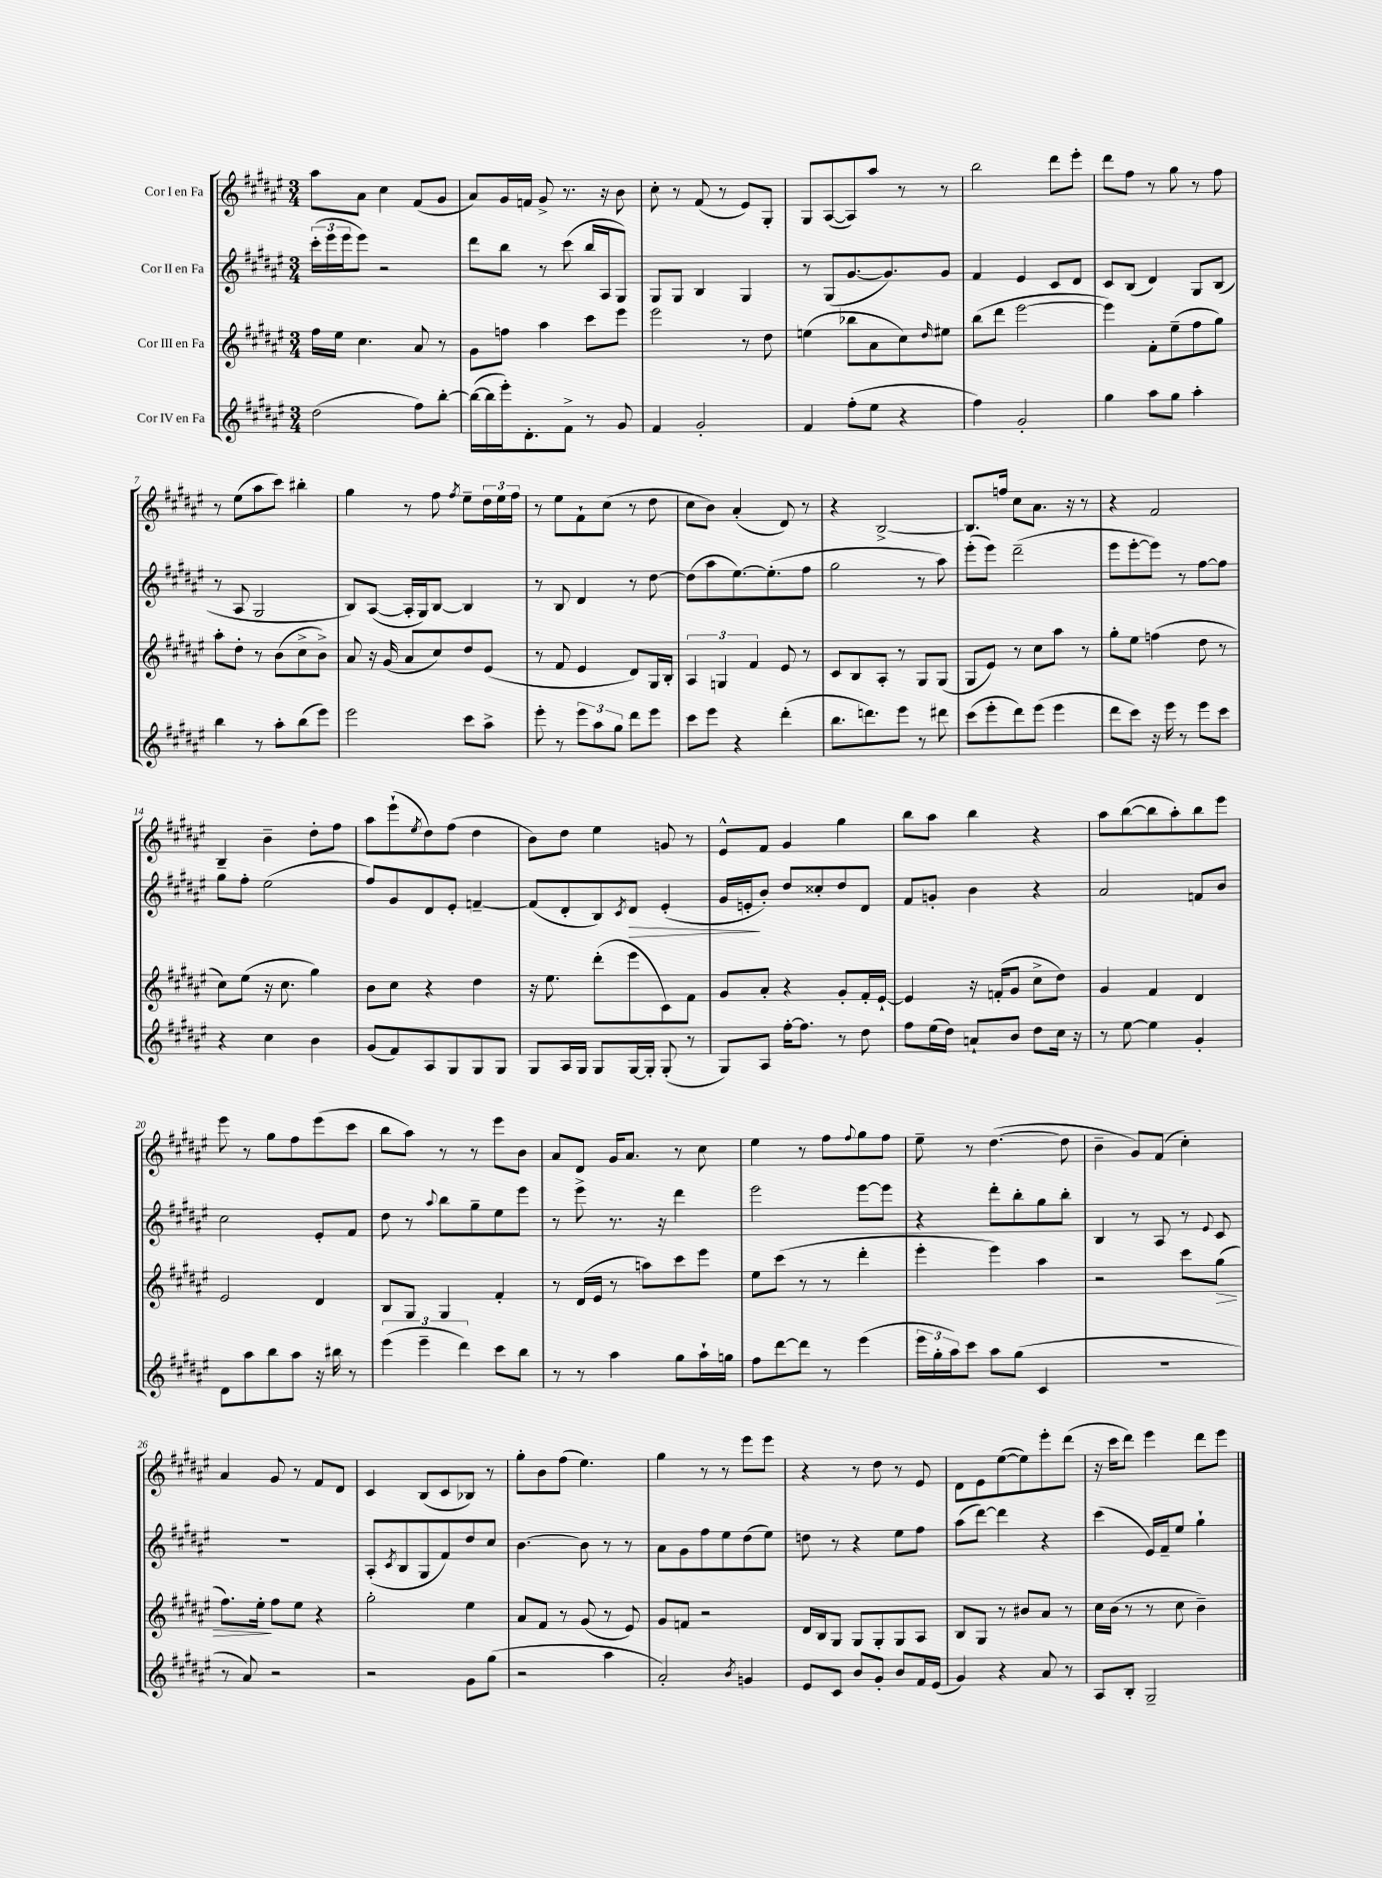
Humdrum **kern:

**kern	**kern	**kern	**kern
*staff4	*staff3	*staff2	*staff1
*clefG2	*clefG2	*clefG2	*clefG2
*k[f#c#g#d#a#e#]	*k[f#c#g#d#a#e#]	*k[f#c#g#d#a#e#]	*k[f#c#g#d#a#e#]
*M3/4	*M3/4	*M3/4	*M3/4
(2dd#\	16ff#\LL	(24ccc#'\LL	8aa#\L
.	.	24eee#\	.
.	16ee#\JJ	.	.
.	.	24eee#\J	.
.	4.cc#\	8eee#\J)	8a#\J
.	.	2r	4cc#\
8ff#\L)	8a#/	.	(8f#/L
[8bb'\J	8r	.	8g#/J
=	=	=	=
(16bb\_LL	8g#\L	8ddd#\L	8a#/L)
16bb\]	.	.	.
16eee#'\J)	8ff\J	8bb\J	16g#/L
8.d#'\	.	.	16f/JJ
.	4aa#\	8r	8g#^/
8f#^\J	.	(8ccc#\	8.r
8r	8ccc#\L	16bb/LL	.
.	.	16A#/J	16r
8g#/	8eee#\J	8G#/J)	8b\
=	=	=	=
4f#/	2eee#\	8G#/L	8cc#'\
.	.	8G#/J	8r
2g#'/	.	4B/	(8f#/
.	.	.	8r
.	8r	4G#/	8e#/L)
.	8dd#\	.	8G#'/J
=	=	=	=
4f#/	(4ee\	8r	8G#/L
.	.	(8G#/L	([8A#/
(8ff#'\L	8bb-\L	[8.g#/	8A#/])
8ee#\J	8a#\	.	8aa#/J
.	.	8.g#/])	.
4r	8cc#\)	.	8r
.	16qqdd#/	.	.
.	8ee#\J	8g#/J	8r
=	=	=	=
4ff#\)	(8bb\L	4f#/	2bb\
.	8ddd#\J	.	.
2g#'/	[2eee#\	4e#/	.
.	.	8c#/L	8ddd#\L
.	.	8d#/J	8eee#'\J
=	=	=	=
4gg#\	4eee#\])	8c#/L	8ddd#\L
.	.	(8B/J	8ff#\J
8aa#\L	8f#'\L	4d#/)	8r
8gg#\J	(8ee#~\	.	8gg#\
4aa#'\	8ff#\	8G#/L	8r
.	8gg#\J)	(8B/J	8ff#\
=	=	=	=
4bb\	8aa#'\L	8r	8r
.	8dd#'\J	8A#/	(8ee#\L
8r	8r	2G#/	8aa#\
8aa#'\L	(8b\L	.	8ccc#\J)
(8bb\	8cc#^\	.	4bb#'\
8eee#\J)	8b^\J)	.	.
=	=	=	=
2eee#\	8a#/	8B/L)	4gg#\
.	16r	([8A#/J	.
.	(16g#/	.	.
.	8a#/L	16A#'/]LL	8r
.	.	16G#/J)	.
.	8cc#/)	[8B/J	8ff#\
.	.	.	8qff#/
8ccc#\L	8dd#/	4B/]	8ee#~\L
8aa#^\J	(8e#/J	.	24dd#\L
.	.	.	24ee#\
.	.	.	24ff#\JJ
=	=	=	=
8eee#'\	8r	8r	8r
8r	8f#/	8B/	8ee#\L
12eee#\L	4e#/	4d#/	8f#`\
12aa#\	.	.	.
.	.	.	(8cc#\J
12gg#\J	.	.	.
8ddd#\L	8d#/L)	8r	8r
8eee#\J	16G#/L	[8dd#\	8dd#\
.	16B'/JJ	.	.
=	=	=	=
8ccc#\L	6A#/	(8dd#\]L	8cc#\L
8eee#\J	.	8aa#\	8b\J)
.	6G/	.	.
4r	.	[8.ee#\)	(4a#'/
.	6f#/	.	.
.	.	(8.ee#'\]	.
(4ddd#'\	8e#/	.	8d#/)
.	8r	8ff#\J	8r
=	=	=	=
8.bb\L	8c#/L	2gg#\	4r
.	8B/	.	.
8.ddd\)	.	.	.
.	8A#'/J	.	[2B^/
8eee#\J	8r	.	.
8r	8G#/L	8r	.
8ddd#\	(8G#/J	8aa#\)	.
=	=	=	=
(8ccc#\L	8G#/L	(8eee#'\L	8.B/]L
8eee#'\	8e#/J)	8eee#\J)	.
.	.	.	16ff/Jk
8ddd#\)	8r	(2ddd#~\	8cc#\L
(8eee#\J	8cc#\L	.	8.a#\J
4eee#\	8aa#\J	.	.
.	.	.	16r
.	8r	.	8r
=	=	=	=
8ddd#\L	8gg#'\L	8eee#\L	4r
8ccc#\J)	8ee#\J	[8eee#'\	.
16r	(4ff\	8eee#\]J)	2f#/
16eee#\	.	.	.
8r	.	8r	.
8eee#\L	8dd#\	[8ff#\L	.
8ccc#\J	8r	8ff#\]J	.
=	=	=	=
4r	8cc#\L)	8gg#\L	4B~/
.	(8ee#\J	8ff#'\J	.
4cc#\	16r	(2ee#\	4b~\
.	8.cc#\	.	.
4b\	4gg#\)	.	8dd#'\L
.	.	.	8ff#\J
=	=	=	=
(8g#/L	8b\L	8ff#/L)	8aa#\L
8f#/)	8cc#\J	8g#/	(8eee#`\
.	.	.	8qee#/
8A#/	4r	8d#/	8dd#\)
8G#/	.	8e#'/J	(8ff#\J
8G#/	4dd#\	[4f~/	4dd#\
8G#/J	.	.	.
=	=	=	=
8G#/L	16r	(8f/]L	8b\L)
.	8.ee#\	.	.
16A#/L	.	8d#'/	8dd#\J
16G#/JJ	.	.	.
8G#/L	(8ddd#'\L	8B/)	4ee#\
.	.	8qc#/	.
[16G#/L	8eee#\	8d#/J	.
16G#'/]JJ	.	.	.
(8G#'/	8c#\)	(4e#'/	8g/
8r	8f#\J	.	8r
=	=	=	=
8G#/L)	8g#/L	16g#/LL	8e#^^/L
.	.	16e'/J	.
8A#/J	8a#'/J	8b'/J)	8f#/J
[16ff#'\LK	4r	8dd#/L	4g#/
8.ff#\]J	.	.	.
.	.	8cc##'/	.
8r	8g#'/L	8dd#/	4gg#\
8dd#\	16f#'/L	8d#/J	.
.	[16e#`/JJ	.	.
=	=	=	=
8ff#\L	4e#/]	8f#/L	8bb\L
(16ee#\L	.	8g'/J	8aa#\J
16dd#\JJ)	.	.	.
8a`/L	16r	4b\	4bb\
.	(16f'/LK	.	.
8b/J	8g#/J	.	.
8dd#\L	8cc#^\L	4r	4r
16cc#\Jk	8dd#\J)	.	.
16r	.	.	.
=	=	=	=
8r	4g#/	2a#/	8aa#\L
[8ee#\	.	.	([8bb\
4ee#\]	4f#/	.	8bb\]
.	.	.	8aa#'\)
4g#'/	4d#/	8f/L	8bb\
.	.	8b/J	8eee#\J
=	=	=	=
8d#\L	2e#/	2cc#\	8eee#\
8aa#\	.	.	8r
8bb\	.	.	8gg#\L
8aa#\J	.	.	8ff#\
16r	4d#/	8e#'/L	(8eee#\
16bb#\	.	.	.
8r	.	8f#/J	8ccc#\J
=	=	=	=
(6eee#\	8B/L	8dd#\	8bb\L
.	8G#/J	8r	8aa#\J)
6eee#~\	.	.	.
.	.	8qqaa#/	.
.	4G#/	8bb\L	8r
6ddd#\)	.	.	.
.	.	8gg#~\	8r
8ccc#\L	4f#'/	8ee#\	8eee#\L
8bb\J	.	8eee#\J	8b\J
=	=	=	=
8r	8r	8r	8a#/L
8r	(16d#/LL	8eee#^\	8d#/J
.	16e#/JJ	.	.
4aa#\	8r	8.r	16g#/LK
.	.	.	8.a#/J
.	8aa\L)	.	.
.	.	16r	.
8gg#\L	8ccc#\	4ddd#\	8r
16aa#`\L	8eee#\J	.	8cc#\
16gg\JJ	.	.	.
=	=	=	=
8ff#\L	8ee#\L	2eee#\	4ee#\
[8ddd#\	(8ccc#\J	.	.
8ddd#\]J	8r	.	8r
8r	8r	.	8ff#\L
.	.	.	8qqff#/
(4eee#\	4ddd#'\	[8eee#\L	8gg#\
.	.	8eee#\]J	8ff#\J
=	=	=	=
24eee#\LL	4eee#'\	4r	8ee#~\
24gg#'\	.	.	.
24aa#\J)	.	.	.
8ccc#\J	.	.	8r
8aa#\L	4eee#\)	8ddd#'\L	([4.dd#\
(8gg#\J	.	8bb'\	.
4c#/	4aa#\	8gg#\	.
.	.	8bb'\J	8dd#\]
=	=	=	=
2.r	2r	4B/	4b~\
.	.	8r	8g#/L)
.	.	8A#/	(8f#/J
.	8ccc#\L	8r	4cc#'\)
.	.	8qqe#/	.
.	(8gg#\J	8c#/	.
=	=	=	=
8r	8.ff#\L)	2.r	4a#/
8a#/)	.	.	.
.	16ee#'\Jk	.	.
2r	8ff#\L	.	8g#/
.	8ee#\J	.	8r
.	4r	.	8f#/L
.	.	.	8d#/J
=	=	=	=
2r	2gg#'\	(8A#'/L	4c#/
.	.	8qc#/	.
.	.	8B/	.
.	.	8G#/	(8B/L
.	.	8f#/)	8c#/
8g#\L	4ee#\	8dd#/	8B-/J)
(8gg#\J	.	8cc#/J	8r
=	=	=	=
2r	8a#/L	[4.b\	8gg#'\L
.	8f#/J	.	8b\
.	8r	.	(8ff#\J
.	(8g#/	8b\]	4.ee#\)
4aa#\	8r	8r	.
.	8e#/)	8r	.
=	=	=	=
2a#'/)	8g#/L	8a#\L	4gg#\
.	8f/J	8g#\	.
.	2r	8ff#\	8r
.	.	8ee#\	8r
8qb/	.	.	.
4g/	.	(8dd#\	8eee#\L
.	.	8ee#\J)	8eee#\J
=	=	=	=
8e#/L	16d#/LL	8dd\	4r
.	16B/J	.	.
8c#/J	8G#/J	8r	.
8b/L	8G#/L	4r	8r
8g#'/J	8G#'/	.	8dd#\
8b/L	8G#/	8ee#\L	8r
16f#/L	8A#/J	8ff#\J	8e#/
(16e#/JJ	.	.	.
=	=	=	=
4g#/)	8B/L	(8aa#\L	8d#\L
.	8G#/J	[8ddd#\J)	8e#\
4r	8r	4ddd#\]	([8ee#\
.	8b#/L	.	8ee#\])
8a#/	8a#/J	4r	8eee#'\
8r	8r	.	(8ddd#\J
=	=	=	=
8A#/L	16cc#\LL	(4ccc#\	16r
.	(16b\JJ	.	16ccc#\LK
8B'/J	8r	.	8ddd#\J)
2G#~/	8r	16e#/LL)	4eee#\
.	.	16f#~/J	.
.	8cc#\	8ee#/J	.
.	4b~\)	4gg#`\	8ddd#\L
.	.	.	8eee#\J
==	==	==	==
*-	*-	*-	*-
